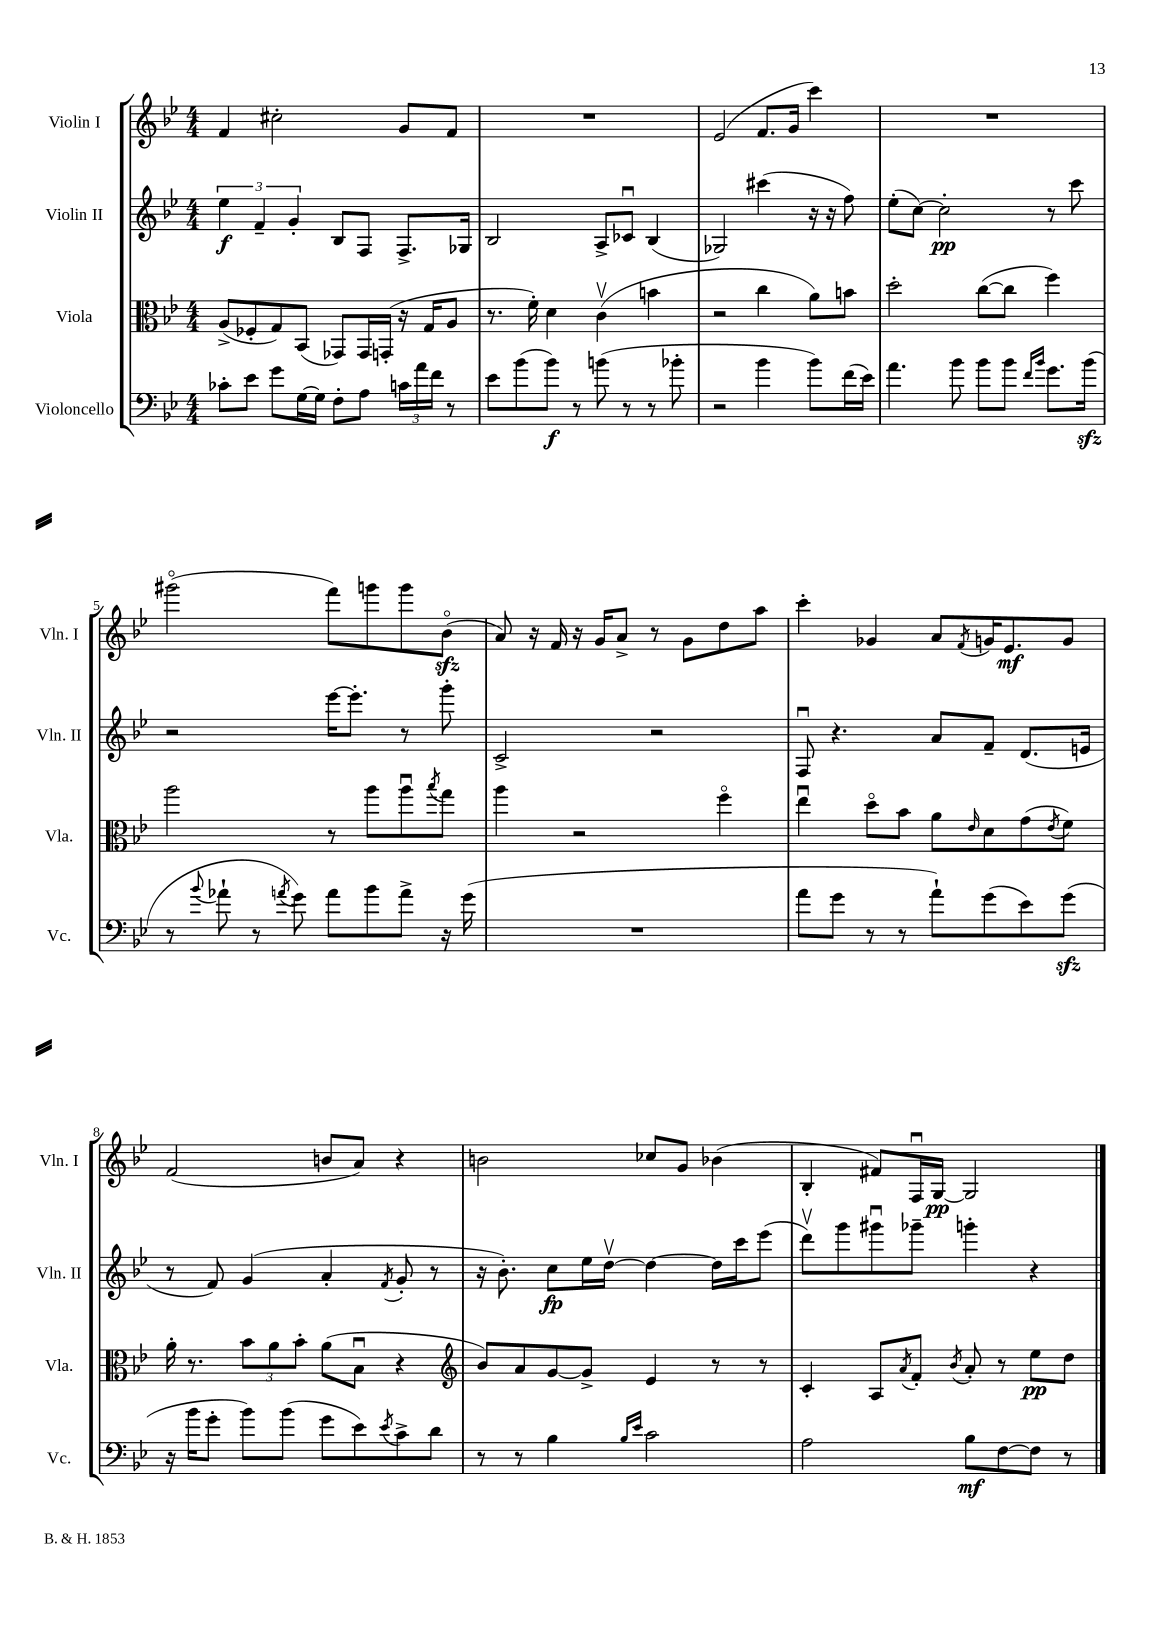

**kern	**dynam	**kern	**dynam	**kern	**dynam	**kern	**dynam
*part4	*part4	*part3	*part3	*part2	*part2	*part1	*part1
*staff4	*staff4	*staff3	*staff3	*staff2	*staff2	*staff1	*staff1
*I"Violoncello	*	*I"Viola	*	*I"Violin II	*	*I"Violin I	*
*I'Vc.	*	*I'Vla.	*	*I'Vln. II	*	*I'Vln. I	*
*clefF4	*	*clefC3	*	*clefG2	*	*clefG2	*
*k[b-e-]	*	*k[b-e-]	*	*k[b-e-]	*	*k[b-e-]	*
*M4/4	*	*M4/4	*	*M4/4	*	*M4/4	*
=1	=1	=1	=1	=1	=1	=1	=1
8c-X'\L	.	(8A^/L	.	6ee-\	f	4f/	.
8e-\J	.	8F-X'/	.	.	.	.	.
.	.	.	.	6f~/	.	.	.
8g\L	.	8G/)	.	.	.	2cc#X'\	.
.	.	.	.	6g'/	.	.	.
[16G\L	.	(8BB-/J	.	.	.	.	.
16G\JJ]	.	.	.	.	.	.	.
8F'\L	.	8GG-X/L)	.	8B-/L	.	.	.
8A\J	.	16GG-/L	.	8F/J	.	.	.
.	.	(16GGn'/JJ	.	.	.	.	.
24cn\LL	.	16r	.	8.F^/L	.	8g/L	.
24a\	.	.	.	.	.	.	.
.	.	16G/KL	.	.	.	.	.
24f\JJ	.	.	.	.	.	.	.
8r	.	8A/J	.	.	.	8f/J	.
.	.	.	.	16G-X/Jk	.	.	.
=2	=2	=2	=2	=2	=2	=2	=2
8e-\L	.	8.r	.	2B-/	.	1r	.
(8b-\	.	.	.	.	.	.	.
.	.	16f'\)	.	.	.	.	.
8b-\J)	f	4d\	.	.	.	.	.
8r	.	.	.	.	.	.	.
(8bn\	.	(4cv\	.	8A^/L	.	.	.
8r	.	.	.	8c-Xu/J	.	.	.
8r	.	4bn\	.	(4B-/	.	.	.
8b-X'\	.	.	.	.	.	.	.
=3	=3	=3	=3	=3	=3	=3	=3
2r	.	2r	.	2G-X/)	.	(2e-/	.
4b-\	.	4cc\	.	(4ccc#X\	.	8.f/L	.
.	.	.	.	.	.	16g/Jk	.
8b-\L)	.	8a\L)	.	16r	.	4ccc\)	.
.	.	.	.	16r	.	.	.
(16f\L	.	8bn\J	.	8ff\)	.	.	.
16e-\JJ)	.	.	.	.	.	.	.
=4	=4	=4	=4	=4	=4	=4	=4
4.a\	.	2dd'\	.	(8ee-'\L	.	1r	.
.	.	.	.	[8cc\J)	.	.	.
.	.	.	.	2cc'\]	pp	.	.
8b-\	.	.	.	.	.	.	.
8b-\L	.	([8cc\L	.	.	.	.	.
8b-\J	.	8cc\J]	.	.	.	.	.
16qqf/LL	.	.	.	.	.	.	.
16qqb-/JJ	.	.	.	.	.	.	.
8.g\L	.	4ff\)	.	8r	.	.	.
.	.	.	.	8ccc\	.	.	.
(16b-zz\Jk	.	.	.	.	.	.	.
!!LO:LB:g=z
=5	=5	=5	=5	=5	=5	=5	=5
8r	.	2aa\	.	2r	.	(2ggg#X\	.
8qqb-/	.	.	.	.	.	.	.
8a-X`\	.	.	.	.	.	.	.
8r	.	.	.	.	.	.	.
8qan/	.	.	.	.	.	.	.
8g\)	.	.	.	.	.	.	.
8a\L	.	8r	.	[16eee-\KL	.	8fff\L)	.
.	.	.	.	8.eee-'\J]	.	.	.
8b-\	.	8aa\L	.	.	.	8gggn\	.
8a^\J	.	8aau\	.	8r	.	8ggg\	.
.	.	8qbb-/	.	.	.	.	.
16r	.	8gg\J	.	8ggg'\	.	(8b-zz\J	.
(16g\	.	.	.	.	.	.	.
=6	=6	=6	=6	=6	=6	=6	=6
1r	.	4aa\	.	2c^/	.	8a/)	.
.	.	.	.	.	.	16r	.
.	.	.	.	.	.	16f/	.
.	.	2r	.	.	.	16r	.
.	.	.	.	.	.	16g/KL	.
.	.	.	.	.	.	8a^/J	.
.	.	.	.	2r	.	8r	.
.	.	.	.	.	.	8g\L	.
.	.	4ff\	.	.	.	8dd\	.
.	.	.	.	.	.	8aa\J	.
=7	=7	=7	=7	=7	=7	=7	=7
8a\L	.	4ee-u\	.	8Fu/	.	4ccc'\	.
8g\J	.	.	.	4.r	.	.	.
8r	.	8dd\L	.	.	.	4g-X/	.
8r	.	8b-\J	.	.	.	.	.
8a`\L)	.	8a\L	.	8a/L	.	8a/L	.
.	.	16qqe-/	.	.	.	8qf/	.
(8g\	.	8d\	.	8f~/J	.	16gn/K	.
.	.	.	.	.	.	8.e-/	mf
8e-\)	.	(8g\	.	(8.d/L	.	.	.
.	.	8qe-/	.	.	.	.	.
(8gzz\J	.	8f\J)	.	.	.	8g/J	.
.	.	.	.	16en/Jk	.	.	.
!!LO:LB:g=z
=8	=8	=8	=8	=8	=8	=8	=8
16r	.	16a'\	.	8r	.	(2f/	.
16b-\KL	.	8.r	.	.	.	.	.
8g'\J	.	.	.	8f/)	.	.	.
8b-\L)	.	12b-\L	.	(4g/	.	.	.
.	.	12a\	.	.	.	.	.
(8b-\J	.	.	.	.	.	.	.
.	.	12b-'\J	.	.	.	.	.
8g\L	.	(8a\L	.	4a'/	.	8bn/L	.
8e-\)	.	8B-u\J	.	.	.	8a/J)	.
8qe-/	.	.	.	8qf/	.	.	.
8c^\	.	4r	.	8g'/	.	4r	.
8d\J	.	.	.	8r	.	.	.
=9	=9	=9	=9	=9	=9	=9	=9
*	*	*clefG2	*	*	*	*	*
8r	.	8b-/L)	.	16r	.	2bn\	.
.	.	.	.	8.b-'\)	.	.	.
8r	.	8a/	.	.	.	.	.
4B-\	.	[8g/	.	8cc\L	fp	.	.
.	.	8g^/J]	.	16ee-\L	.	.	.
.	.	.	.	[16ddv\JJ	.	.	.
16qqB-/LL	.	.	.	.	.	.	.
16qqe-/JJ	.	.	.	.	.	.	.
2c\	.	4e-/	.	4dd\_	.	8cc-X/L	.
.	.	.	.	.	.	8g/J	.
.	.	8r	.	16dd\LL]	.	(4b-X\	.
.	.	.	.	16ccc\J	.	.	.
.	.	8r	.	(8eee-\J	.	.	.
=10	=10	=10	=10	=10	=10	=10	=10
2A\	.	4c'/	.	8dddv\L)	.	4B-'/	.
.	.	.	.	8ggg\	.	.	.
.	.	8A/L	.	8ggg#Xu\	.	8f#X/L)	.
.	.	8qa/	.	.	.	.	.
.	.	8f'/J	.	8ggg-X~\J	.	16Fu/L	.
.	.	.	.	.	.	[16G/JJ	pp
.	.	8qb-/	.	.	.	.	.
8B-\L	mf	8a'/	.	4gggn'\	.	2G/]	.
[8F\	.	8r	.	.	.	.	.
8F\J]	.	8ee-\L	pp	4r	.	.	.
8r	.	8dd\J	.	.	.	.	.
==	==	==	==	==	==	==	==
*-	*-	*-	*-	*-	*-	*-	*-
